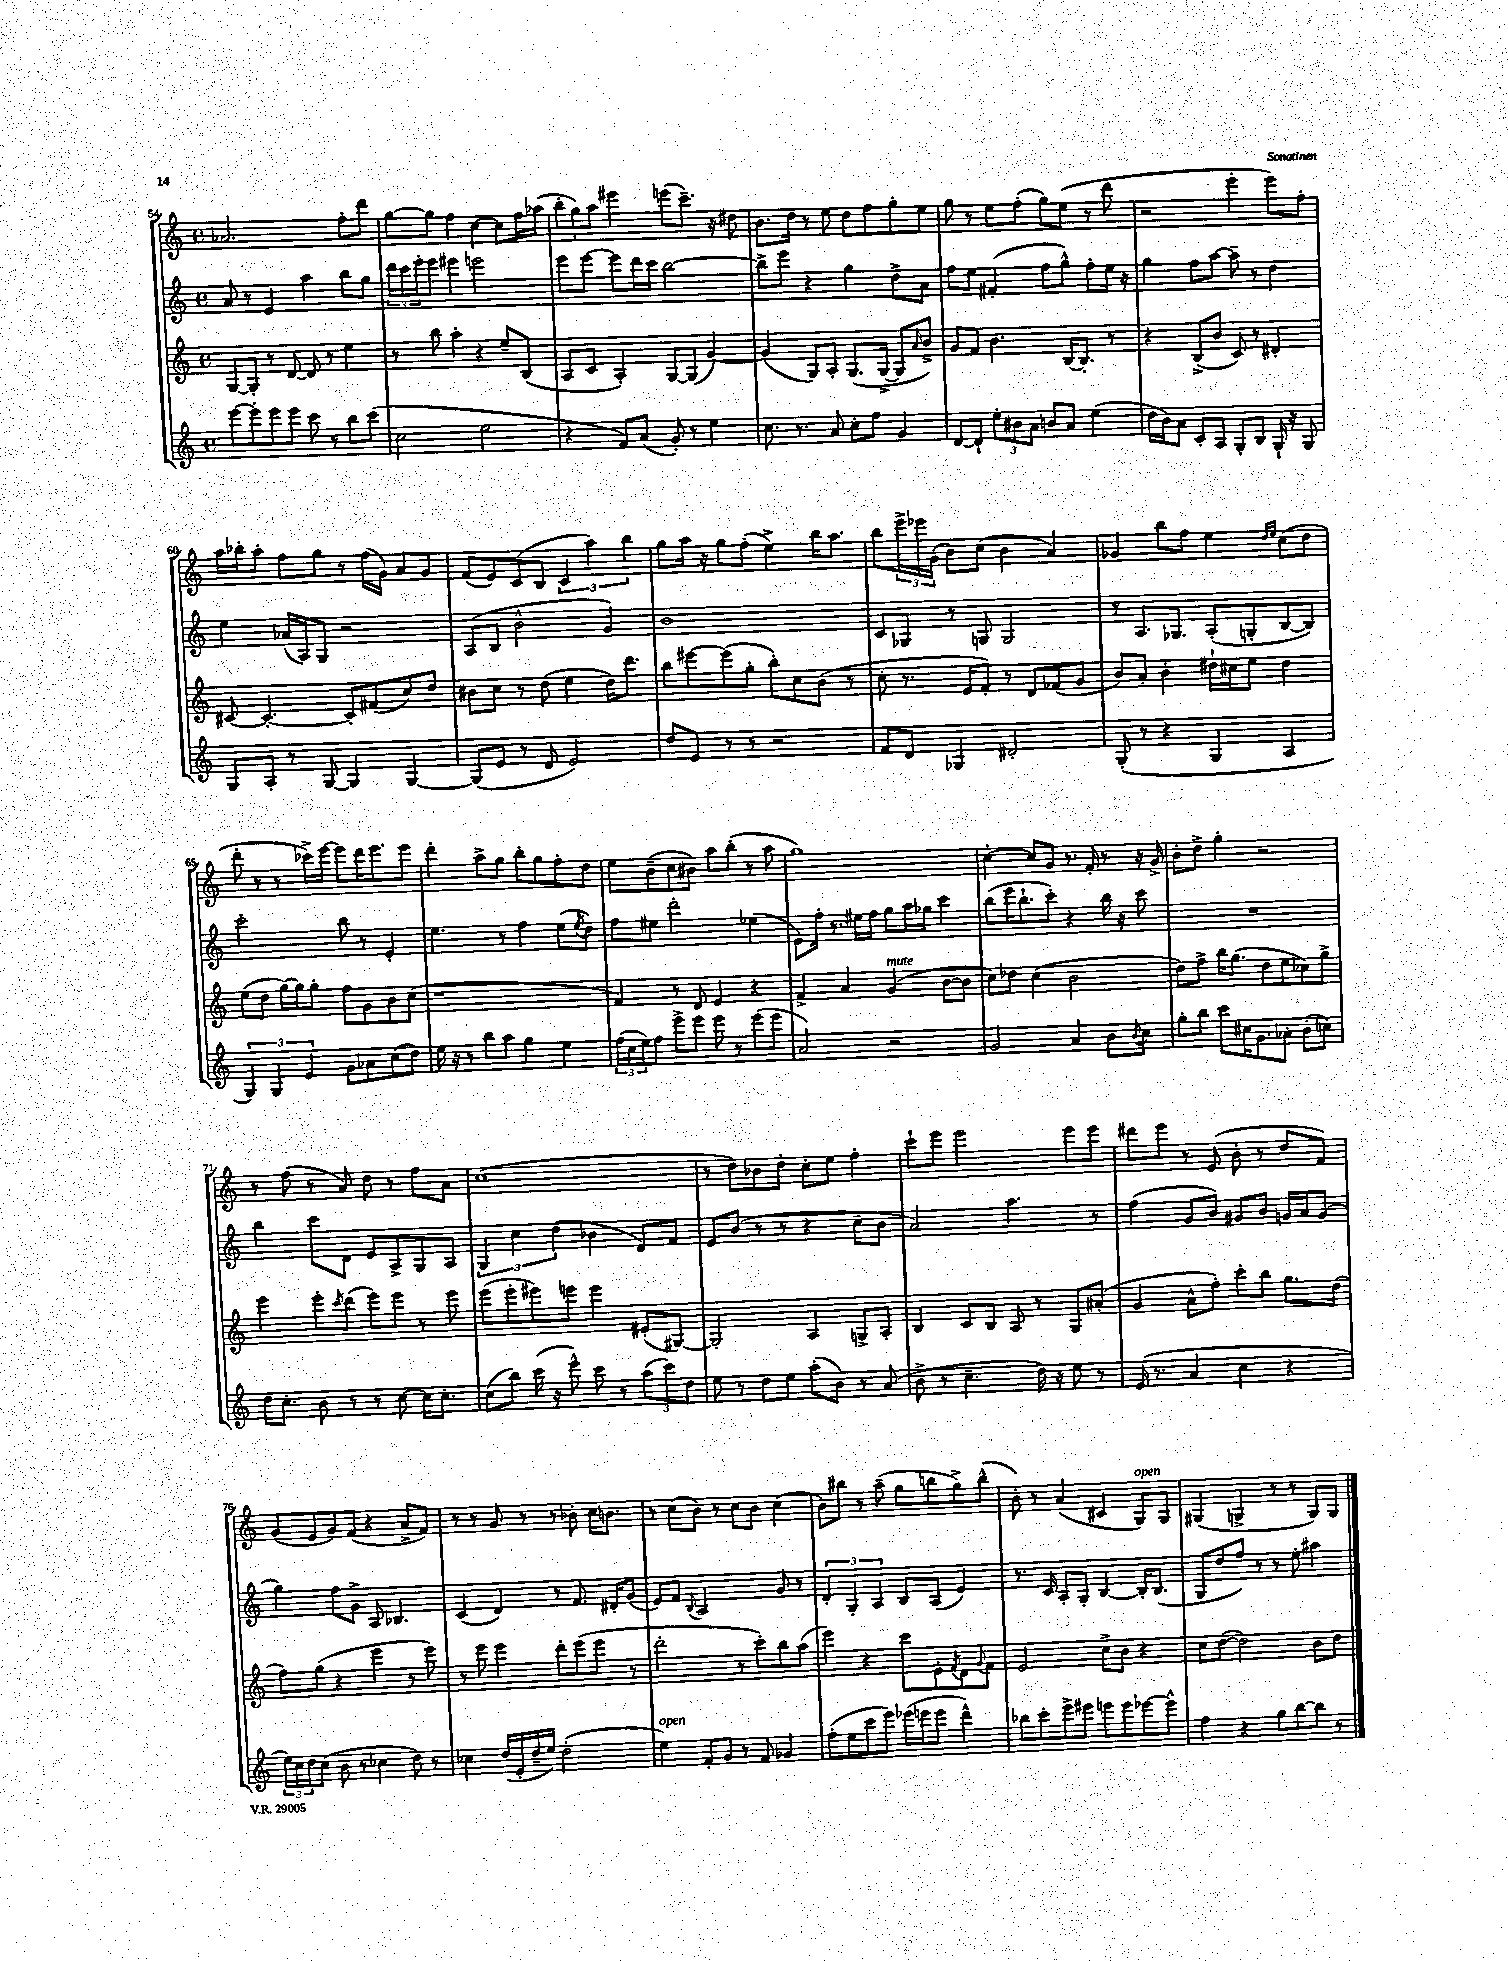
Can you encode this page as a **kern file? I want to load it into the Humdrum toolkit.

**kern	**kern	**kern	**kern
*part4	*part3	*part2	*part1
*staff4	*staff3	*staff2	*staff1
*clefG2	*clefG2	*clefG2	*clefG2
*k[]	*k[]	*k[]	*k[]
*M4/4	*M4/4	*M4/4	*M4/4
*met(c)	*met(c)	*met(c)	*met(c)
=54	=54	=54	=54
[8eee\L	[8G/L	8a/	2.a-X/
8eee'\]	8G'/J]	8r	.
8eee\	8r	4e/	.
8eee\J	[8d/	.	.
8ccc\	8d/]	4aa\	.
8r	8r	.	.
8bb\L	4ee\	8bb\L	8ff'\L
(8ccc\J	.	8gg\J	8ddd\J
=55	=55	=55	=55
2cc\	8r	24ddd\LL	[8gg\L
.	.	24ccc\	.
.	.	24eee'\J	.
.	8bb\	8eee\J	8gg\J]
.	4aa'\	4eee#X\	4ff\
2ee\	4r	2eeen\	[4cc\
.	8ee~/L	.	8cc\L]
.	(8B/J	.	16ff\L
.	.	.	(16aa-X\JJ
=56	=56	=56	=56
4r	8A/L	8eee\L	12bb'\L
.	.	.	12gg\)
.	8c/J	[8eee\J	.
.	.	.	12aa\J
8f/L)	4A'/)	8eee\L]	4eee#X\
(8a/J	.	16ddd\L	.
.	.	16ccc\JJ	.
8g'/)	[8G/L	[2bb\	(8eeen\L
8r	(8G/J]	.	8.ccc~\J)
4ee\	[4g/)	.	.
.	.	.	16r
.	.	.	8dd#X\
=57	=57	=57	=57
8.cc\	(4g/]	8bb^\L]	8.b\L
.	.	8eee\J	.
8.r	.	.	16dd\Jk
.	8G/L)	4r	8r
8a/	8A'/J	.	8ee\
8cc'\L	(8.G/L	4gg\	8dd\L
8ff\J	.	.	8ff\
.	[16G^/Jk	.	.
4g/	8G/L]	8dd^\L	8gg'\
.	16qqa/	.	.
.	8b^/J)	8a\J	8ee\J
=58	=58	=58	=58
[8d/L	8g/L	8ff\L	8gg\
8d`/J]	8f/J	8ee\J	8r
12ee'\L	4.b\	(4f#X'/	8ee\L
12b#X\	.	.	.
.	.	.	(8ff'\J
12a\J	.	.	.
8bn/L	.	8ff\L	8gg\L)
8a/J	[16B/KL	8gg^^\J)	(8ee\J
.	8.B'/J]	.	.
(4ee\	.	8ff'\L	8r
.	8r	16ee\Jk	8ddd\
.	.	16r	.
=59	=59	=59	=59
16dd\LL	4r	4gg\	2r
16b\J)	.	.	.
8a\J	.	.	.
8c'/L	(8B^/L	8ff\L	.
8A/J	8b/J	[8aa\J	.
8G'/L	8c/)	8aa~\]	4eee'\
8B/J	8r	8r	.
16G`/	4d#X'/	4dd\	8eee\L)
16r	.	.	.
8G/	.	.	8ff'\J
!!LO:LB:g=z
=60	=60	=60	=60
8G/L	[8c#X/	4ee\	16aa\LL
.	.	.	16bb-X'\J
8A'/J	4.c#'/_	.	8aa'\J
8r	.	(16a-X/LL	8ff\L
.	.	16A/J)	.
[8G/	.	8G/J	8gg\J
4G/]	8c#'/L]	2r	8r
.	(8f#X/	.	(16ff\LL
.	.	.	16g\JJ)
[4G/	8cc/)	.	8a/L
.	8dd/J	.	8g/J
=61	=61	=61	=61
(8G/L]	8b#X\L	(8A/L	(8f/L
8e/J	8cc\J	8B/J	8e/)
8r	8r	2b^^\	(8c/
8d/	(8dd\	.	8B/J
2e/)	4ee\	.	6c/
.	.	.	6aa\)
.	16dd\KL)	4g/)	.
.	8.ddd\J	.	.
.	.	.	6bb\
=62	=62	=62	=62
8dd/L	8bb\L	1b	8gg\L
8e/J	[8eee#X\	.	16aa\Jk
.	.	.	16r
8r	(8eee#\]	.	8gg\L
8r	8gg'\J	.	(8ff'\J
2r	8bb'\L)	.	4ee^\)
.	8cc\	.	.
.	(8b\J	.	16bb\KL
.	.	.	8.aa\J
.	8r	.	.
=63	=63	=63	=63
8f/L	8cc'\	8c/L	8bb\L
8d/J	8.r	8G-X/J	24eee^\L
.	.	.	24eee-X\
.	.	.	(24g\JJ
4G-X/	.	8r	8b\L)
.	16e/KL	.	.
.	8f'/J)	8Gn/	(8cc\J
2d#X'/	8r	2G/	4b\
.	8d/L	.	.
.	(8f-X/	.	4a/)
.	8g/J	.	.
=64	=64	=64	=64
(8G'/	8b/L)	8r	4g-X/
8r	8a'/J	8.A/L	.
4r	4b'\	.	8bb\L
.	.	8.G-X/J	.
.	.	.	8ff\J
4G/	16dd#X`\LL	(8A'/L	4ee\
.	16cc#X\J	.	.
.	8ee\J	8Gn'/	.
.	.	.	16qqdd/LL
.	.	.	16qqee/JJ
4A/	4dd#\	[8B/	(8cc\L
.	.	8B/J])	8dd\J
!!LO:LB:g=z
=65	=65	=65	=65
6G/)	(8ee\L	2ccc'\	8ddd'\
.	8dd\J	.	8r
6G/	.	.	.
.	[16gg\LL)	.	8r
.	16gg\J]	.	.
6e/	.	.	.
.	8gg'\J	.	16ccc-X^\LL)
.	.	.	[16eee\JJ
8g\L	8ff\L	8bb\	8eee\L]
8a-X\	8g\	8r	16ddd\K
.	.	.	8.eee\
(8cc\	8b\	4e'/	.
8dd\J)	(8cc\J	.	8eee\J
=66	=66	=66	=66
16ee\	1r	4.ee\	4ddd'\
16r	.	.	.
8r	.	.	.
8bb\L	.	.	8aa^\L
8aa\J	.	8r	8gg\J
4gg\	.	4ff\	8bb'\L
.	.	.	8gg\
4ee\	.	(8ee\L	8ff'\
.	.	8qee/	.
.	.	8dd\J)	8dd\J
=67	=67	=67	=67
(24ff\LL	4f/)	8ff\L	8ee\L
24cc\	.	.	.
24ee\J)	.	.	.
8ff\J	.	8ee#X\J	(8b~\
8eee^\L	8r	2ddd'\	8cc\
8eee\J	8d/	.	8b#X\J)
8eee\	4e/	.	8aa\L
8r	.	.	(8bb'\J
(8eee\L	4r	(4ee-X\	8r
8eee\J	.	.	8aa\
=68	=68	=68	=68
2a/)	4f^/	8e\L)	1gg)
.	.	16ff'\Jk	.
.	.	8.r	.
.	4a/	.	.
.	.	16ee#X\LL	.
.	.	16ff\JJ	.
!	!LO:TX:a:i:t=mute	!	!
2r	(4g/	8gg\L	.
.	.	16aa\L	.
.	.	16gg-X\JJ	.
.	[8b\L	4ccc\	.
.	8b\J]	.	.
=69	=69	=69	=69
2g/	8cc\L)	(8bb\L	[4cc'\
.	8dd-X\J	16eee\K	.
.	.	8.bb`\	.
.	(4cc\	.	8cc/L]
.	.	8ccc'\J)	8g/J
4a/	2b\	4r	8.r
.	.	.	16f'/
8b\L	.	16bb\	8r
.	.	16r	.
8qb/	.	.	.
8cc\J	.	8ccc\	16r
.	.	.	16g^/
=70	=70	=70	=70
8gg'\L	8dd\L)	1r	8b'\L
8bb\J	8ff^\J	.	8dd^\J
8ccc\L	16bb\KL	.	4gg'\
.	(8.gg\J	.	.
16cc#X\K	.	.	.
8.g\	.	.	.
.	8dd\L	.	2r
8a-X'\J	8ee\	.	.
(8b'\L	8cc-X\)	.	.
8ccn\J)	8gg^\J	.	.
!!LO:LB:g=z
=71	=71	=71	=71
16dd\KL	4eee\	4bb\	8r
8.cc'\J	.	.	.
.	.	.	(8ff\
8b\	8eee'\L	8ccc\L	8r
.	8qccc/	.	.
8r	(8ddd\J	8d\J	8a/)
8r	8eee\L)	8e/L	8dd\
[8cc\	8eee\J	8A^/	8r
16cc\KL]	8r	8G/	8ff\L
8.cc'\J	.	.	.
.	8eee\	8A/J	8a\J
=72	=72	=72	=72
(8cc\L	(8eee\L	6G/	(1cc
8bb\J)	8eee'\	.	.
.	.	6cc\	.
(16ccc\	8eee#X\)	.	.
16r	.	.	.
.	.	(6dd\	.
8eee^^\)	8eeen\J	.	.
8ccc\	4eee\	4b-X\	.
8r	.	.	.
(12aa\L	(8e#X'/L	8d/L)	.
12ccc\)	.	.	.
.	[8G#X/J)	8f/J	.
12dd\J	.	.	.
=73	=73	=73	=73
8ee\	2G#'/]	8e/L	8r
8r	.	(8b/J	8dd\L)
8dd\L	.	8r	8b-X\
8ee\J	.	8r	8dd'\J
(8aa'\L	4A/	4r	8cc'\L
8b\J)	.	.	8ee\J
8r	8Gn^/L	8cc~\L	4ff'\
(8a/	8A'/J	8b\J	.
=74	=74	=74	=74
8b^\	4B/	2a/)	8ccc`\L
8r	.	.	8eee\J
4.cc~\	8c/L	.	2eee\
.	8B/J	.	.
.	8A/	4.aa\	.
16dd\)	8r	.	.
16r	.	.	.
8ee\	8G/L	.	8eee\L
8r	(8a#X'/J	8r	8eee\J
=75	=75	=75	=75
(16e/	4g/	(4ff\	8ddd#X\L
8.r	.	.	.
.	.	.	8eee\J
4a/	8a^^\L	8g/L	8r
.	8ff'\J)	8b/J)	(8e/
4cc\	8ccc'\L	8g#X/L	8b'\
.	8bb\J	8b/J	8r
4r	8.gg\L	16gn/LL	8dd/L
.	.	16a/J	.
.	.	(8g/J	8f/J)
.	(16dd\Jk	.	.
!!LO:LB:g=z
=76	=76	=76	=76
24ee\LL)	8ff\L)	4gg\)	(8g/L
24cc\	.	.	.
24dd\J	.	.	.
(8cc\J	(8gg\J	.	8e/
8b\	4r	8ff\L	8g/)
8r	.	8g^\J	(8f/J
4cc-X\	4eee\	8A/	4r
.	.	4.B-X/	.
8dd\)	8r	.	8a^/L
8r	8eee\)	.	8f/J)
=77	=77	=77	=77
4cc-X\	8r	(4c/	8r
.	8eee\	.	8r
(16dd/LL	4eee\	4d/)	8g/
16e'/	.	.	.
16dd~/	.	.	8r
16ee/JJ)	.	.	.
(2dd'\	8ddd'\L	8r	8r
.	(8eee\	8.f/	8b-X'\
.	8eee\J	.	16cc\KL
.	.	16d#X'/KL	8.bn\J
.	8r	(8g/J	.
=78	=78	=78	=78
!LO:TX:a:i:t=open	!	!	!
4ee\)	2ddd'\	8e/L)	8r
.	.	8f/J	(8cc\L
.	.	8qqB/	.
8f'/L	.	2A/	8b\J)
8g/J	.	.	8r
8r	8r	.	8cc\L
8f/	8ccc'\L)	.	8b\J
4g-X/	8bb\	8g/	(4cc\
.	(8aa\J	8r	.
=79	=79	=79	=79
(8ff'\L	4eee\)	6d'/	8b\L)
8ee\	.	.	8bb#X\J
.	.	6G'/	.
8ccc\	4r	.	8r
.	.	6A/	.
8eee\J)	.	.	(8aa~\
(16eee-X\LL	8ccc\L	8B/L	8gg\L
16eeen\J	.	.	.
8eee\J	8e'\	(8A/J	8bbn\
.	8qf/	.	.
4ddd^^\)	8d\	4e/)	8gg^\)
.	8qqg/	.	.
.	8f\J	.	(8bb^^\J
=80	=80	=80	=80
8bb-X\L	2e/	8.r	8b'\)
8ccc'\	.	.	8r
.	.	16c/	.
8eee^\	.	8A'/L	(4a/
8eee#X\J	.	8G'/J	.
8eeen\L	8cc^\L	[4B/	4c#X/
8eee\	8b\J	.	.
!	!	!	!LO:TX:a:i:t=open
[8eee-X\	4r	16B'/KL]	8G/L)
.	.	(8.B/J	.
8eee-^^\J]	.	.	8G/J
=81	=81	=81	=81
4ff\	8cc\L	8G/L	(4G#X/
.	([8dd\J	8dd/	.
4r	2dd\])	8ff/J)	4Gn^/
.	.	8r	.
8gg\L	.	8r	8r
[8bb\	.	8ee'\	8r
8bb\J]	8b\L	4aa#X\	8G/L)
8r	8dd\J	.	8G/J
==	==	==	==
*-	*-	*-	*-
